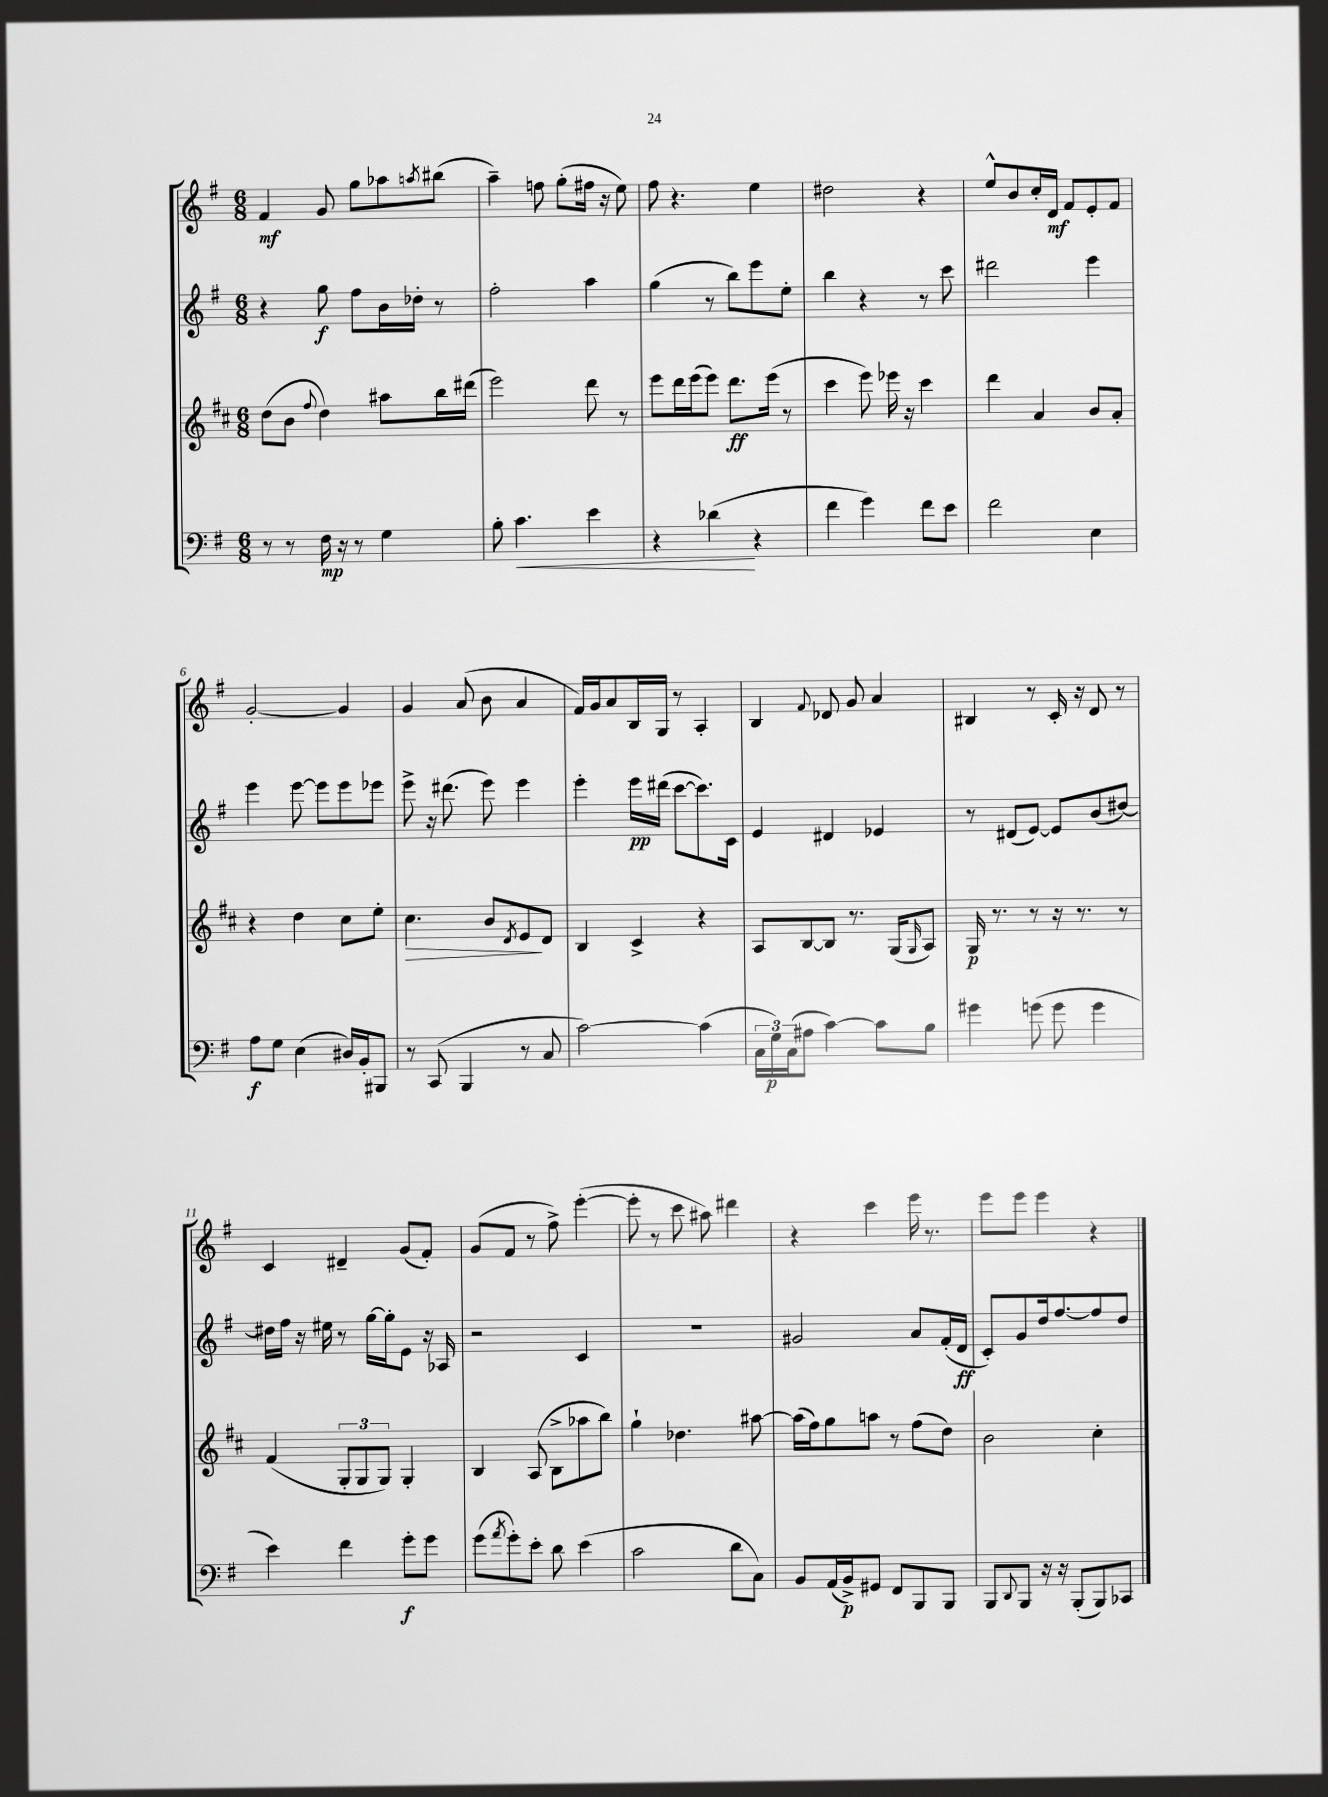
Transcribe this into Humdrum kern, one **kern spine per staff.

**kern	**dynam	**kern	**dynam	**kern	**dynam	**kern	**dynam
*part4	*part4	*part3	*part3	*part2	*part2	*part1	*part1
*staff4	*staff4	*staff3	*staff3	*staff2	*staff2	*staff1	*staff1
*clefF4	*	*clefG2	*	*clefG2	*	*clefG2	*
*k[f#]	*	*k[f#c#]	*	*k[f#]	*	*k[f#]	*
*M6/8	*	*M6/8	*	*M6/8	*	*M6/8	*
=1	=1	=1	=1	=1	=1	=1	=1
8r	.	(8dd\L	.	4r	.	4f#/	mf
8r	.	8b\J	.	.	.	.	.
.	.	8qqff#/	.	.	.	.	.
16F#\	mp	4dd\)	.	8gg\	f	8g/	.
16r	.	.	.	.	.	.	.
8r	.	.	.	8ff#\L	.	8gg\L	.
4G\	.	8aa#X\L	.	16b\L	.	8aa-X\	.
.	.	.	.	16dd-X'\JJ	.	.	.
.	.	.	.	.	.	8qaan/	.
.	.	16bb\L	.	8r	.	(8bb#X\J	.
.	.	(16ddd#X\JJ	.	.	.	.	.
=2	=2	=2	=2	=2	=2	=2	=2
8B'\	.	2eee\)	.	2ff#'\	.	4aa~\)	.
!	!LO:HP:b	!	!	!	!	!	!
4.c\	<	.	.	.	.	.	.
.	.	.	.	.	.	8ffn\	.
.	.	.	.	.	.	(8gg'\L	.
4e\	.	8ddd\	.	4aa\	.	16ff#X\Jk	.
.	.	.	.	.	.	16r	.
.	.	8r	.	.	.	8ee\)	.
=3	=3	=3	=3	=3	=3	=3	=3
4r	.	8eee\L	.	(4gg\	.	8ff#\	.
.	.	16ddd\L	.	.	.	4.r	.
.	.	(16eee\J	.	.	.	.	.
(4d-X\	.	8eee\J)	.	8r	.	.	.
.	.	8.ddd\L	ff	8bb\L)	.	.	.
4r	[	.	.	8eee\	.	4ee\	.
.	.	(16eee\Jk	.	.	.	.	.
.	.	8r	.	8ee'\J	.	.	.
=4	=4	=4	=4	=4	=4	=4	=4
4f#\	.	4ccc#\	.	4bb\	.	2dd#X\	.
4g\)	.	8eee\)	.	4r	.	.	.
.	.	16eee-X\	.	.	.	.	.
.	.	16r	.	.	.	.	.
8f#\L	.	4ccc#\	.	8r	.	4r	.
8e\J	.	.	.	8ccc\	.	.	.
=5	=5	=5	=5	=5	=5	=5	=5
2f#\	.	4ddd\	.	2ddd#X\	.	8ee^^/L	.
.	.	.	.	.	.	8b/	.
.	.	4a/	.	.	.	16cc'/L	.
.	.	.	.	.	.	16d/JJ	mf
.	.	.	.	.	.	8f#/L	.
4E\	.	8b/L	.	4eee\	.	8e'/	.
.	.	8a'/J	.	.	.	8f#/J	.
!!LO:LB:g=z
=6	=6	=6	=6	=6	=6	=6	=6
8A\L	f	4r	.	4eee\	.	[2g'/	.
8G\J	.	.	.	.	.	.	.
(4E\	.	4dd\	.	[8eee\	.	.	.
.	.	.	.	8eee\L]	.	.	.
16D#X/LL)	.	8cc#\L	.	8eee\	.	4g/]	.
16BB'/J	.	.	.	.	.	.	.
8BBB#X/J	.	8ee'\J	.	8eee-X\J	.	.	.
=7	=7	=7	=7	=7	=7	=7	=7
!	!	!	!LO:HP:b	!	!	!	!
8r	.	4.cc#\	>	8eee^\	.	4g/	.
(8CC/	.	.	.	16r	.	.	.
.	.	.	.	(8.ddd#X\	.	.	.
4BBB/	.	.	.	.	.	(8a/	.
.	.	8b/L	.	8eee\)	.	8b\	.
.	.	8qd/	.	.	.	.	.
8r	.	8e/	.	4eee\	.	4a/	.
8C/	.	8d/J	]	.	.	.	.
=8	=8	=8	=8	=8	=8	=8	=8
[2c\)	.	4B/	.	4eee'\	.	16f#/LL)	.
.	.	.	.	.	.	16g/J	.
.	.	.	.	.	.	8a/	.
.	.	4c#^/	.	16eee\LL	pp	16B/L	.
.	.	.	.	(16ddd#X\JJ	.	16G/JJ	.
.	.	.	.	[8ccc\L	.	8r	.
(4c\]	.	4r	.	8.ccc\])	.	4A'/	.
.	.	.	.	16c\Jk	.	.	.
=9	=9	=9	=9	=9	=9	=9	=9
24C\LL	.	8A/L	.	4e/	.	4B/	.
24G\)	p	.	.	.	.	.	.
(24C\J	.	.	.	.	.	.	.
8A#X\J	.	[8B/	.	.	.	.	.
.	.	.	.	.	.	8qqf#/	.
[4c\)	.	8B/J]	.	4d#X/	.	8d-X/	.
.	.	8.r	.	.	.	8g/	.
8c\L]	.	.	.	4e-X/	.	4a/	.
.	.	(16G/KL	.	.	.	.	.
.	.	16qqG/	.	.	.	.	.
8B\J	.	8A/J)	.	.	.	.	.
=10	=10	=10	=10	=10	=10	=10	=10
4g#X\	.	16G/	p	8r	.	4B#X/	.
.	.	8.r	.	.	.	.	.
.	.	.	.	(8d#X/L	.	.	.
(8gn\	.	8r	.	[8e/J)	.	8r	.
8g\	.	16r	.	8e/L]	.	16c'/	.
.	.	8.r	.	.	.	16r	.
4g\	.	.	.	(8b/	.	8d/	.
.	.	8r	.	[8dd#X/J)	.	8r	.
!!LO:LB:g=z
=11	=11	=11	=11	=11	=11	=11	=11
4e\)	.	(4f#/	.	16dd#X\LL]	.	4c/	.
.	.	.	.	16ff#\JJ	.	.	.
.	.	.	.	16r	.	.	.
.	.	.	.	16ee#X\	.	.	.
4f#\	.	12G'/L	.	8r	.	4d#X~/	.
.	.	12G/	.	.	.	.	.
.	.	.	.	[16gg\LL	.	.	.
.	.	12G/J)	.	.	.	.	.
.	.	.	.	16gg'\J]	.	.	.
8g'\L	f	4G'/	.	8e\J	.	(8g/L	.
8g\J	.	.	.	16r	.	8f#'/J)	.
.	.	.	.	16A-X/	.	.	.
=12	=12	=12	=12	=12	=12	=12	=12
(8g\L	.	4B/	.	2r	.	(8g/L	.
8qa/	.	.	.	.	.	.	.
8g'\)	.	.	.	.	.	8f#/J	.
8e'\J	.	(8A/	.	.	.	8r	.
8d\	.	8B^\L	.	.	.	8ff#^\)	.
(4e\	.	8aa-X\	.	4c/	.	([4eee'\	.
.	.	8bb\J)	.	.	.	.	.
=13	=13	=13	=13	=13	=13	=13	=13
2c\	.	4gg`\	.	2.r	.	8eee'\]	.
.	.	.	.	.	.	8r	.
.	.	4.dd-X\	.	.	.	8ccc\	.
.	.	.	.	.	.	8aa#X\)	.
8d\L	.	.	.	.	.	4ddd#X\	.
8C\J)	.	[8aa#X\	.	.	.	.	.
=14	=14	=14	=14	=14	=14	=14	=14
8BB/L	.	(16aa#\LL]	.	2g#X/	.	4r	.
.	.	16ff#\J)	.	.	.	.	.
(16AA/L	.	8gg\	.	.	.	.	.
16BB^/J)	p	.	.	.	.	.	.
8GG#X/J	.	8aan\J	.	.	.	4ccc\	.
8FF#/L	.	8r	.	.	.	.	.
8BBB/	.	(8ff#\L	.	8a/L	.	16eee\	.
.	.	.	.	.	.	8.r	.
8BBB/J	.	8dd\J)	.	(16f#'/L	.	.	.
.	.	.	.	16d/JJ	ff	.	.
=15	=15	=15	=15	=15	=15	=15	=15
8BBB/L	.	2b\	.	8c'/L)	.	8eee\L	.
8qqDD/	.	.	.	.	.	.	.
8BBB/J	.	.	.	8g/	.	8eee\J	.
16r	.	.	.	16dd/k	.	4eee\	.
16r	.	.	.	[8.ff#/	.	.	.
(8BBB'/L	.	.	.	.	.	.	.
8BBB/)	.	4cc#'\	.	8ff#/]	.	4r	.
8CC-X/J	.	.	.	8dd/J	.	.	.
==	==	==	==	==	==	==	==
*-	*-	*-	*-	*-	*-	*-	*-
